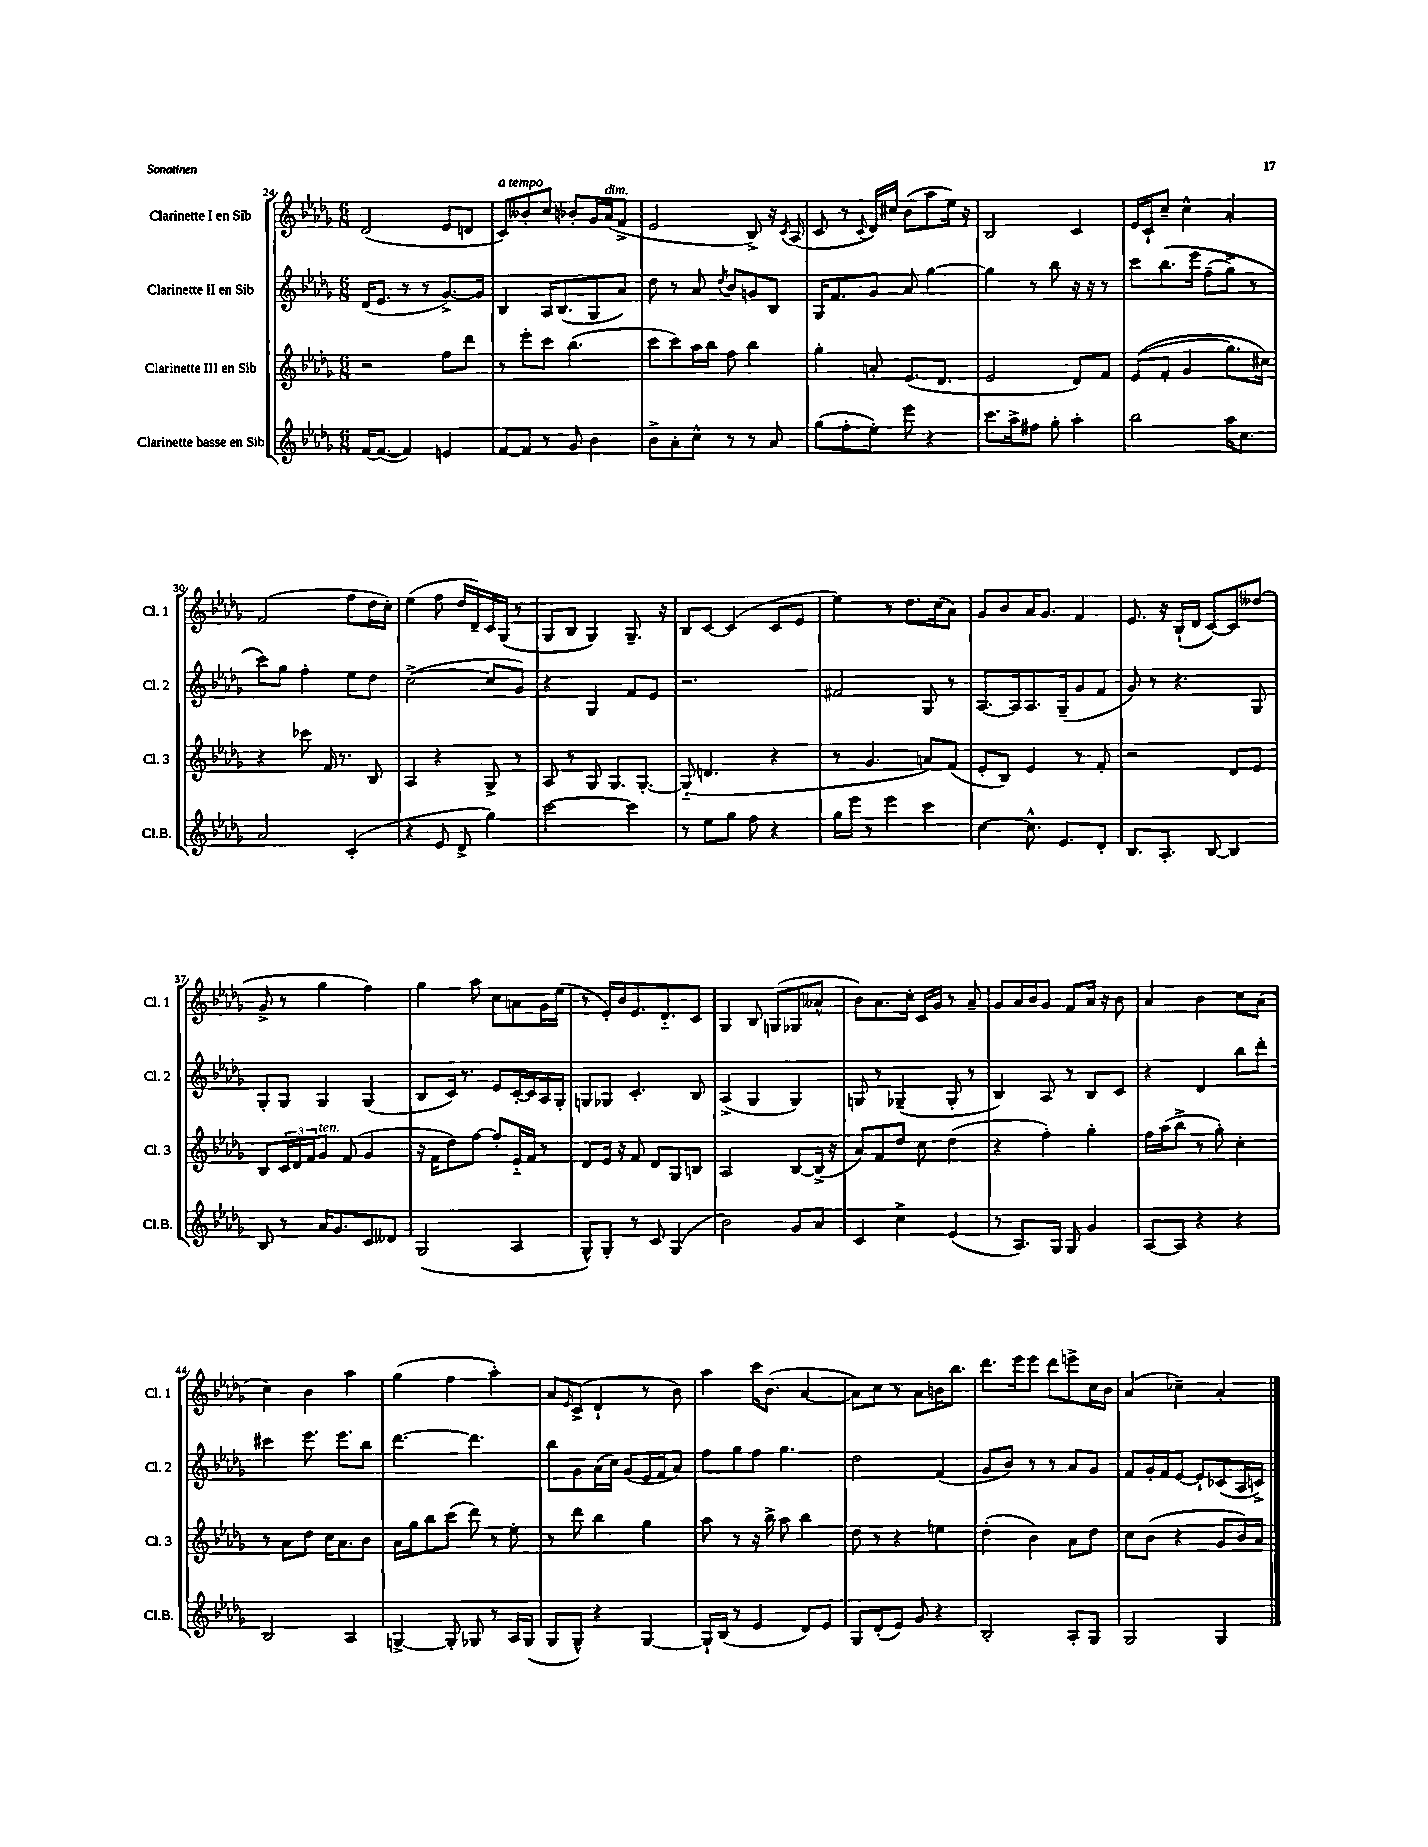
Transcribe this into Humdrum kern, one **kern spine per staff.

**kern	**kern	**kern	**kern
*part4	*part3	*part2	*part1
*staff4	*staff3	*staff2	*staff1
*I"Clarinette basse en Sib	*I"Clarinette III en Sib	*I"Clarinette II en Sib	*I"Clarinette I en Sib
*I'Cl.B.	*I'Cl. 3	*I'Cl. 2	*I'Cl. 1
*clefG2	*clefG2	*clefG2	*clefG2
*k[b-e-a-d-g-]	*k[b-e-a-d-g-]	*k[b-e-a-d-g-]	*k[b-e-a-d-g-]
*M6/8	*M6/8	*M6/8	*M6/8
=24	=24	=24	=24
[16f/KL	2r	(16d-/KL	(2d-/
(8.f/J_	.	8.e-/J	.
4f/])	.	8r	.
.	.	8r	.
4en/	8ff\L	[8.g-^/L)	8e-/L
.	8ddd-\J	.	8dn/J
.	.	16g-/Jk]	.
=25	=25	=25	=25
!	!	!	!LO:TX:a:i:t=a tempo
[8f/L	8r	4B-/	8c/L)
8f/J]	8eee-'\L	.	8b--X'/
8r	8ccc\J	16A-/KL	8cc/J
.	.	(8.B-/	.
8g-/	(4.bb-\	.	8b-X'/L
4b-\	.	8G-/	16g-/L
!	!	!	!LO:TX:a:i:t=dim.
.	.	.	(16a-/J
.	.	8a-/J)	8f^/J
=26	=26	=26	=26
8b-^\L	8ccc\L	8dd-\	2e-/
8a-'\	8ccc\)	8r	.
8cc^^\J	16aa-\L	8a-/	.
.	16bb-\JJ	.	.
.	.	8qdd-/	.
8r	8ff\	8b-/L	.
8r	4bb-\	8gn/	8B-^/)
8a-/	.	8B-/J	16r
.	.	.	8qc/
.	.	.	(16A-/
=27	=27	=27	=27
(8gg-\L	4gg-'\	16G-/KL	8c/
.	.	8.f/	.
8ff'\	.	.	8r
.	.	.	8qqc/
8ee-'\J)	8an'/	8g-/J	16d-/LL)
.	.	.	16cc#X/JJ
8eee-\	(8.e-/L	8a-/	(8b-\L
4r	.	[4gg-\	8aa-\
.	8.d-/J	.	.
.	.	.	16ee-\Jk)
.	.	.	16r
=28	=28	=28	=28
8.ccc\L	2e-/	4gg-\]	2B-/
16aa-^\k	.	.	.
8ff#X\J	.	8r	.
8gg-'\	.	8bb-\	.
4aa-'\	8d-/L)	16r	4c/
.	.	16r	.
.	8f/J	8r	.
=29	=29	=29	=29
2bb-\	((8e-/L	8ccc\L	16e-/LL
.	.	.	16c`/J
.	8f'/J	(8.bb-\	8cc~/J
.	4g-/	.	4cc^^\
.	.	16eee-\Jk	.
.	.	(8ff~\L	.
16aa-\KL	8.gg-\L)	8gg-^\J)	4a-'/
8.cc\J	.	.	.
.	.	8r	.
.	16cc#X\Jk)	.	.
!!LO:LB:g=z
=30	=30	=30	=30
2a-/	4r	8ccc\L)	(2f/
.	.	8gg-\J	.
.	8ccc-X\	4ff'\	.
.	16f/	.	.
.	8.r	.	.
(4c'/	.	8ee-\L	8ff\L
.	8B-/	8dd-\J	16dd-\L
.	.	.	16cc'\JJ)
=31	=31	=31	=31
4r	4A-/	([2cc^\	(4ee-\
8e-/	4r	.	8ff\
8d-^/	.	.	16dd-/LL
.	.	.	16d-~/)
4gg-\)	8G-^/	8cc/L]	16c/
.	.	.	(16G-/JJ
.	8r	8g-/J)	8r
=32	=32	=32	=32
[2ccc\	8A-/	4r	8G-/L
.	8r	.	8B-/J
.	8G-/	4G-/	4G-/)
.	8.G-/L	.	.
4ccc\]	.	8f/L	8.G-~/
.	[8.G-'/J	.	.
.	.	8e-/J	.
.	.	.	16r
=33	=33	=33	=33
8r	(8G-/]	2.r	8B-/L
8ee-\L	4.dn/	.	[8c/J
8gg-\J	.	.	(4c/]
8ff\	.	.	.
4r	4r	.	8c/L
.	.	.	8e-/J
=34	=34	=34	=34
16gg-\LL	8r	2f#X/	4ee-\)
16eee-\JJ	.	.	.
8r	4.g-/	.	.
4eee-\	.	.	8r
.	.	.	8.dd-\L
4ccc\	8an/L)	8G-/	.
.	.	.	(16cc\k
.	(8f/J	8r	8a-\J)
=35	=35	=35	=35
[4cc\	8e-'/L	[8.A-/L	8g-/L
.	8B-/J)	.	8b-/
.	.	16A-/k]	.
8.cc^^\]	4e-/	8.A-/	16a-/K
.	.	.	8.g-/J
8.e-/L	.	(16G-~/k	.
.	8r	8g-/	4f/
8d-'/J	8f'/	8f/J	.
=36	=36	=36	=36
8.B-/L	2r	8g-/)	8.e-/
.	.	8r	.
8.A-'/J	.	.	16r
.	.	4.r	(16B-`/LL
.	.	.	16d-/JJ
[8B-/	.	.	[8c/L)
4B-/]	8d-/L	.	8c/]
.	8e-/J	8G-/	(8dd--X/J
!!LO:LB:g=z
=37	=37	=37	=37
8B-/	8B-/L	8G-'/L	8g-^/
8r	24c/L	8G-/J	8r
.	24d-/	.	.
.	24f/J	.	.
!	!LO:TX:a:i:t=ten.	!	!
16a-/KL	8g-/J	4G-/	4gg-\
8.g-/	.	.	.
.	(8f/	.	.
8c/	4g-/	(4G-/	4ff\)
8d--X/J	.	.	.
=38	=38	=38	=38
(2G-/	16r	8B-/L	4gg-\
.	16f\KL	.	.
.	8dd-\)	16c/Jk)	.
.	.	8.r	.
.	[8ff\J	.	8aa-\
.	8ff'/L]	8e-/L	8cc\L
4A-/	16e-/L	[16c'/L	8an\
.	16f/JJ	16c/]	.
.	8r	16A-/	16g-\L
.	.	16G-'/JJ	(16ee-\JJ
=39	=39	=39	=39
8G-^^/L)	8d-/L	8Gn/L	8r
8G-'/J	16e-/Jk	8G-X/J	16e-'/LL)
.	16r	.	16b-/J
8r	8f/	4.c'/	8.e-/
8c/	8d-/L	.	.
.	.	.	8.d-/
(4G-/	8G-/	.	.
.	8Bn/J	8B-/	8c/J
=40	=40	=40	=40
2b-\)	2A-/	(4A-^/	4G-/
.	.	4G-/	8B-/
.	.	.	(8Gn/L
8g-/L	[8B-/L	4G-/)	8G-X/
8a-/J	(16B-^/Jk]	.	8a--X^^/J
.	16r	.	.
=41	=41	=41	=41
4c/	8a-/L)	8Gn/	8b-\L)
.	8f/	8r	8.a-\
4cc^\	8dd-/J	(4G-X~/	.
.	.	.	16cc'\Jk
.	8cc\	.	16c/LL
.	.	.	16g-/JJ
(4e-/	(4dd-\	8G-'/	8r
.	.	8r	8a-~/
=42	=42	=42	=42
8r	4r	4B-/)	8g-/L
8.A-/L)	.	.	16a-/L
.	.	.	16b-/J
.	4ff'\)	8A-/	8g-/J
16G-/Jk	.	.	.
8G-/	.	8r	8f/L
4g-/	4gg-'\	8B-/L	16a-/Jk
.	.	.	16r
.	.	8c/J	8b-\
=43	=43	=43	=43
[8A-/L	16ff\LL	4r	4a-/
.	(16aa-\J	.	.
8A-/J]	8bb-^\J	.	.
4r	8r	4d-/	4b-\
.	8gg-'\)	.	.
4r	4cc'\	8bb-\L	8cc\L
.	.	8ddd-'\J	(8a-\J
!!LO:LB:g=z
=44	=44	=44	=44
2B-/	8r	4ccc#X\	4cc\)
.	8a-\L	.	.
.	8dd-\J	8.eee-\	4b-\
.	16cc\KL	.	.
.	8.a-\	8.eee-\L	.
4A-/	.	.	4aa-\
.	8b-\J	8bb-\J	.
=45	=45	=45	=45
[4Gn^/	16a-\LL	[4.ddd-\	(4gg-\
.	16gg-\J	.	.
.	8bb-\	.	.
8G'/]	(8ccc\J	.	4ff\
8G-X/	8ddd-\)	4.ddd-\]	.
8r	8r	.	4aa-'\)
16A-/LL	8ee-'\	.	.
(16G-/JJ	.	.	.
=46	=46	=46	=46
8G-/L	8r	8bb-\L	8a-/L
.	.	.	16qqe-/
8G-^^/J)	8ddd-\	8g-\	(8c^/J
4r	4bb-\	(16a-\L	4d-`/
.	.	16cc\JJ)	.
.	.	(8g-/L	.
[4G-/	4gg-\	16e-/L	8r
.	.	16f/J	.
.	.	8a-/J)	8b-\)
=47	=47	=47	=47
16G-`/LL]	8aa-\	8ff\L	4aa-\
(16B-/JJ	.	.	.
8r	8r	8gg-\	.
4e-/	16r	8ff\J	16ccc\KL
.	16bb-^\	.	(8.b-\J
.	8aa-\	4.gg-\	.
8d-/L)	4bb-\	.	[4a-/
8e-/J	.	.	.
=48	=48	=48	=48
8G-/L	8dd-\	2dd-\	8a-\L])
(8d-'/	8r	.	8cc\J
8e-/J)	4r	.	8r
8g-/	.	.	8a-\L
4r	4een\	(4f/	16bn\K
.	.	.	8.bb-\J
=49	=49	=49	=49
2B-'/	(4dd-'\	8g-/L	8.ddd-\L
.	.	8b-/J)	.
.	.	.	16eee-\k
.	4b-\)	8r	8eee-\J
.	.	8r	8ddd-\L
8A-'/L	8a-\L	8a-/L	8eeen^\
8G-/J	8dd-\J	8g-/J	16cc\L
.	.	.	16b-\JJ
=50	=50	=50	=50
2G-/	8cc\L	8f/L	(4a-/
.	(8b-\J	16g-'/L	.
.	.	16f/J	.
.	4r	[8e-/J	4cc-X~\)
.	.	8e-`/L]	.
4G-/	8g-/L	(8c-X/	4a-'/
.	16b-/L)	16A-/L	.
.	16a-/JJ	16cn^/JJ)	.
==	==	==	==
*-	*-	*-	*-
